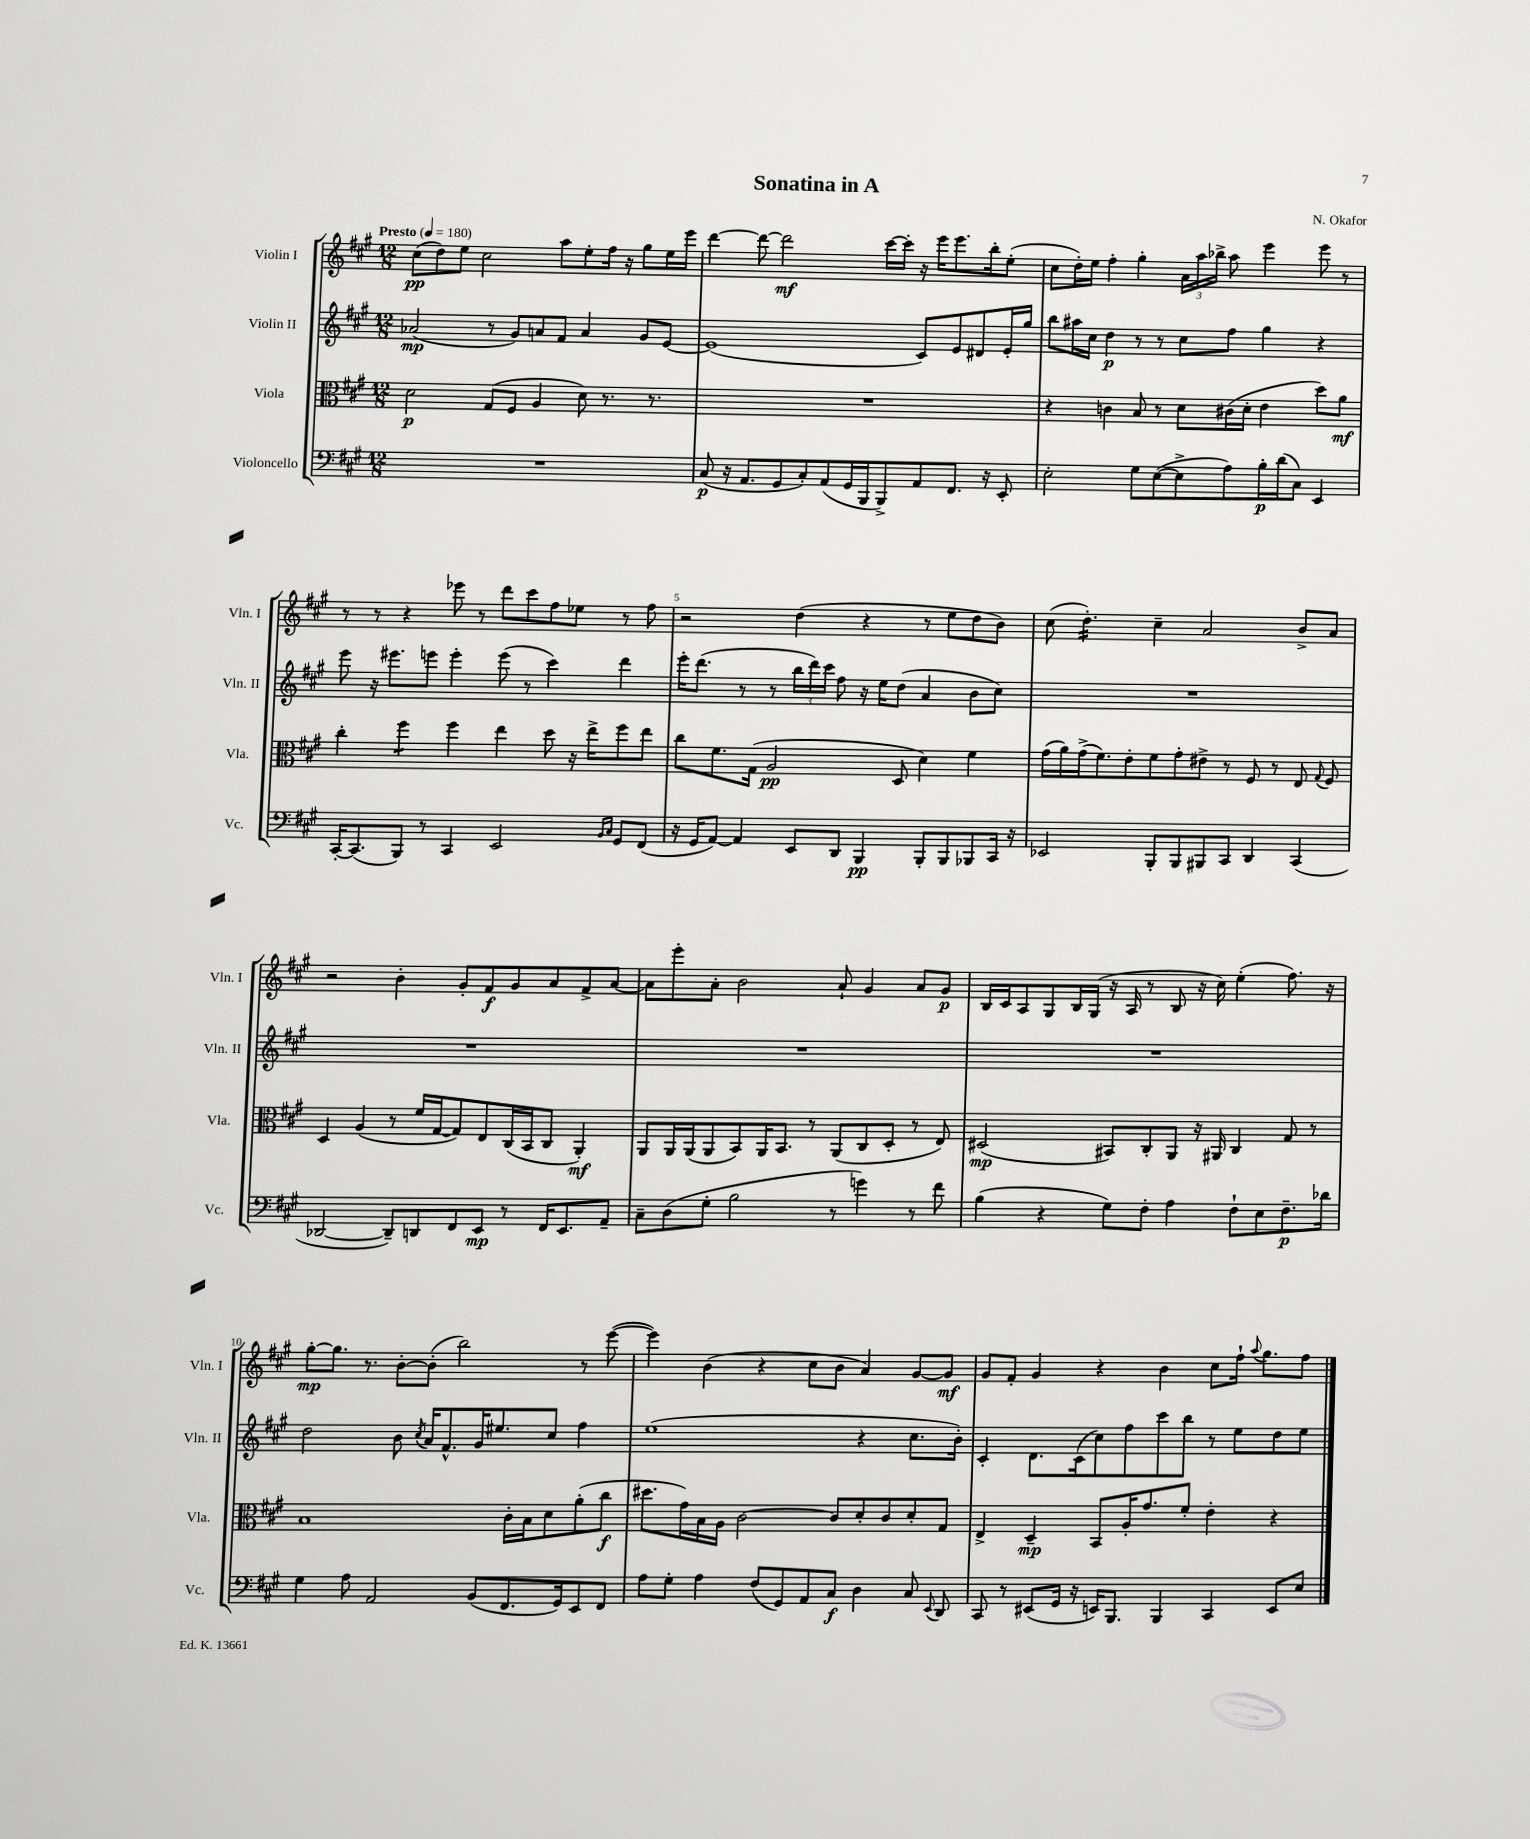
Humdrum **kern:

**kern	**kern	**kern	**kern
*staff4	*staff3	*staff2	*staff1
*clefF4	*clefC3	*clefG2	*clefG2
*k[f#c#g#]	*k[f#c#g#]	*k[f#c#g#]	*k[f#c#g#]
*M12/8	*M12/8	*M12/8	*M12/8
*MM180	*MM180	*MM180	*MM180
1.r	2d\	(2a-/	(8cc#\L
.	.	.	8dd\)
.	.	.	8ee\J
.	.	.	2cc#\
.	(8G#/L	8r	.
.	8F#/J	8g#/L)	.
.	4A/	8a/	.
.	.	8f#/J	8aa\L
.	8d\)	4a/	8ee'\
.	8.r	.	16ff#\Jk
.	.	.	16r
.	.	8g#/L	8gg#\L
.	8.r	.	.
.	.	[8e/J	16ee\L
.	.	.	16eee\JJ
=	=	=	=
(8C#/	1.r	(1e]	[4ddd\
16r	.	.	.
8.AA/L	.	.	.
.	.	.	8ddd\_
8GG#/	.	.	2ddd\]
8C#'/)	.	.	.
(8AA/	.	.	.
16GG#/L	.	.	.
16BBB/J	.	.	.
8BBB^/)	.	.	[16ccc#\LL
.	.	.	16ccc#'\]JJ
8AA/	.	8c#/L)	16r
.	.	.	16eee\LK
8.FF#/J	.	8e/	8.eee\
.	.	8d#/	.
16r	.	.	16bb'\k
8EE'/	.	16e'/L	(8ee'\J
.	.	16gg#/JJ	.
=	=	=	=
2E'\	4r	8bb\L	8cc#\L
.	.	16aa#\L	16dd'\L)
.	.	16cc#\JJ	16ee\JJ
.	4c\	4dd\	4ff#'\
8G#\L	8B/	8r	4gg#'\
([8E\	8r	8r	.
8E^\]	8d\L	8cc#\L	24a\LL
.	.	.	24aa\
.	.	.	24bb-^\JJ
8A\)	(16c#\L	8ff#\J	8aa\
.	16d'\JJ	.	.
16B'\L	4e\	4gg#\	4eee\
(16d\J	.	.	.
8C#\J)	.	.	.
4EE/	8dd\L)	4r	8eee\
.	8a\J	.	8r
=	=	=	=
[16CC#'/LK	4cc#'\	8eee\	8r
(8.CC#/]	.	.	.
.	.	16r	8r
.	.	8.eee#\L	.
8BBB/J)	4ff#\	.	4r
8r	.	8eee\J	.
4CC#/	4ff#\	4eee'\	8eee-\
.	.	.	8r
2EE/	4ee\	(8eee\	8ddd\L
.	.	8r	8ccc#\
.	8dd\	4ccc#\)	8ff#\
.	16r	.	8ee-\J
.	16ee^\LK	.	.
16qqBB/LL	.	.	.
16qqC#/JJ	.	.	.
8GG#/L	8ff#\	4ddd\	8r
(8FF#/J	8ee\J	.	8ff#\
=	=	=	=
16r	8cc#\L	16eee'\LK	2r
16GG#/LK	.	(8.ddd\J	.
[8AA/J)	8.f#\	.	.
4AA/]	.	8r	.
.	(16G#\Jk	.	.
.	2A/	8r	.
8EE/L	.	24bb\LL	(4dd\
.	.	24ddd\)	.
.	.	24ccc#\JJ	.
8DD/J	.	8ff#\	.
4BBB/	.	16r	4r
.	.	16ee\LK	.
.	8D/	(8dd\J	.
8BBB'/L	4d\)	4a/	8r
8BBB/	.	.	8ee\L
8BBB-/	4f#\	8b\L	8dd\
16CC#/Jk	.	8cc#\J)	8b\J)
16r	.	.	.
=	=	=	=
2EE-/	(16g#\LL	1.r	(8cc#\
.	16a\)	.	.
.	(16g#^\J	.	4.dd'\)
.	8.f#\)	.	.
.	8e'\	.	.
8BBB'/L	8f#\	.	4cc#~\
8BBB/	8g#'\	.	.
8BBB#/	8e#^\J	.	2a/
8CC#/J	8r	.	.
4DD/	8F#/	.	.
.	8r	.	.
(4CC#/	8E/	.	8b^/L
.	8qqG#/	.	.
.	8F#/	.	8a/J
=	=	=	=
[2DD-/	4D/	1.r	2r
.	(4A/	.	.
8DD-~/]L)	8r	.	4b'\
8DD/	16f#/LL	.	.
.	[16G#/J	.	.
8FF#/	8G#/])	.	8g#'/L
8EE/J	8E/	.	8f#/
8r	(16C#/L	.	8g#/
.	16BB/J	.	.
16FF#/LK	8C#/J	.	8a/
8.EE/	.	.	.
.	4AA'/)	.	8f#^/
8AA~/J	.	.	[8a/J
=	=	=	=
8C#~\L	8AA/L	1.r	8a\]L
(8D\	16AA/L	.	8eee'\
.	(16AA/J	.	.
8G#'\J	8AA/	.	8a'\J
2B\	8BB/)	.	2b\
.	16AA/K	.	.
.	8.BB/J	.	.
.	8r	.	.
8r	(8AA/L	.	8a`/
4g\)	8C#/	.	4g#/
.	8D'/J	.	.
8r	8r	.	8a/L
8f#\	8E/)	.	8g#/J
=	=	=	=
(4B\	(2D#/	1.r	16B/LL
.	.	.	16c#/J
.	.	.	8A/
4r	.	.	8G#/
.	.	.	16B/L
.	.	.	(16G#/JJ
8G#\L)	8BB#/L)	.	16r
.	.	.	16A/
8F#'\J	8C#'/	.	8r
4A\	8AA/J	.	8B/
.	16r	.	16r
.	16AA#/	.	16cc#\)
8F#`\L	4C#/	.	(4ee'\
8E\	.	.	.
8.F#~\	8G#/	.	8.ff#\)
.	8r	.	.
16d-\Jk	.	.	16r
=	=	=	=
4G#\	1B	2dd\	[8gg#'\L
.	.	.	8.gg#\]J
8A\	.	.	.
.	.	.	8.r
2AA/	.	.	.
.	.	8b\	[8b'\L
.	.	8qcc#/	.
.	.	16a/LK	(8b'\]J
.	.	8.f#^^/	.
.	.	.	2bb\)
(8BB/L	.	16g#/K	.
.	.	8.ee#/	.
8.FF#/	16c#'\LL	.	.
.	16B\J	.	.
.	8d\	8cc#/J	.
16GG#/k)	.	.	.
8EE/	(8a'\	4ff#\	8r
8FF#/J	8cc#\J	.	([8eee\
=	=	=	=
8A\L	8.dd#\L	(1ee	4eee\])
8G#'\J	.	.	.
.	16g#\L)	.	.
4A\	16B\	.	(4b\
.	16A\JJ	.	.
.	[2c#\	.	.
(8F#/L	.	.	4r
8GG#/)	.	.	.
8AA/	.	.	8cc#\L
8C#/J	8c#/]L	.	8b\J
4D\	8d'/	4r	4a/)
.	8c#/	.	.
8C#/	8d'/	8.cc#\L	[8g#/L
8qqEE/	.	.	.
8DD/	8G#/J	.	8g#/]J
.	.	16b'\Jk)	.
=	=	=	=
8CC#/	4E^/	4c#'/	8g#/L
8r	.	.	8f#'/J
(8EE#/L	4D~/	8.d\L	4g#/
16GG#/Jk	.	.	.
16r	.	(16c#\k	.
16EE/LK)	8BB/L	8cc#\)	4r
8.BBB/J	.	.	.
.	16A'/K	8ff#\	.
.	8.g#/	.	.
4BBB/	.	8ccc#\	4b\
.	8f#'/J	8bb\J	.
4CC#/	4e'\	8r	8cc#\L
.	.	8ee\L	16ff#`\Jk
.	.	.	8qqaa/
.	.	.	8.gg#\L
8EE/L	4r	8dd\	.
8E/J	.	8ee\J	8ff#\J
==	==	==	==
*-	*-	*-	*-
